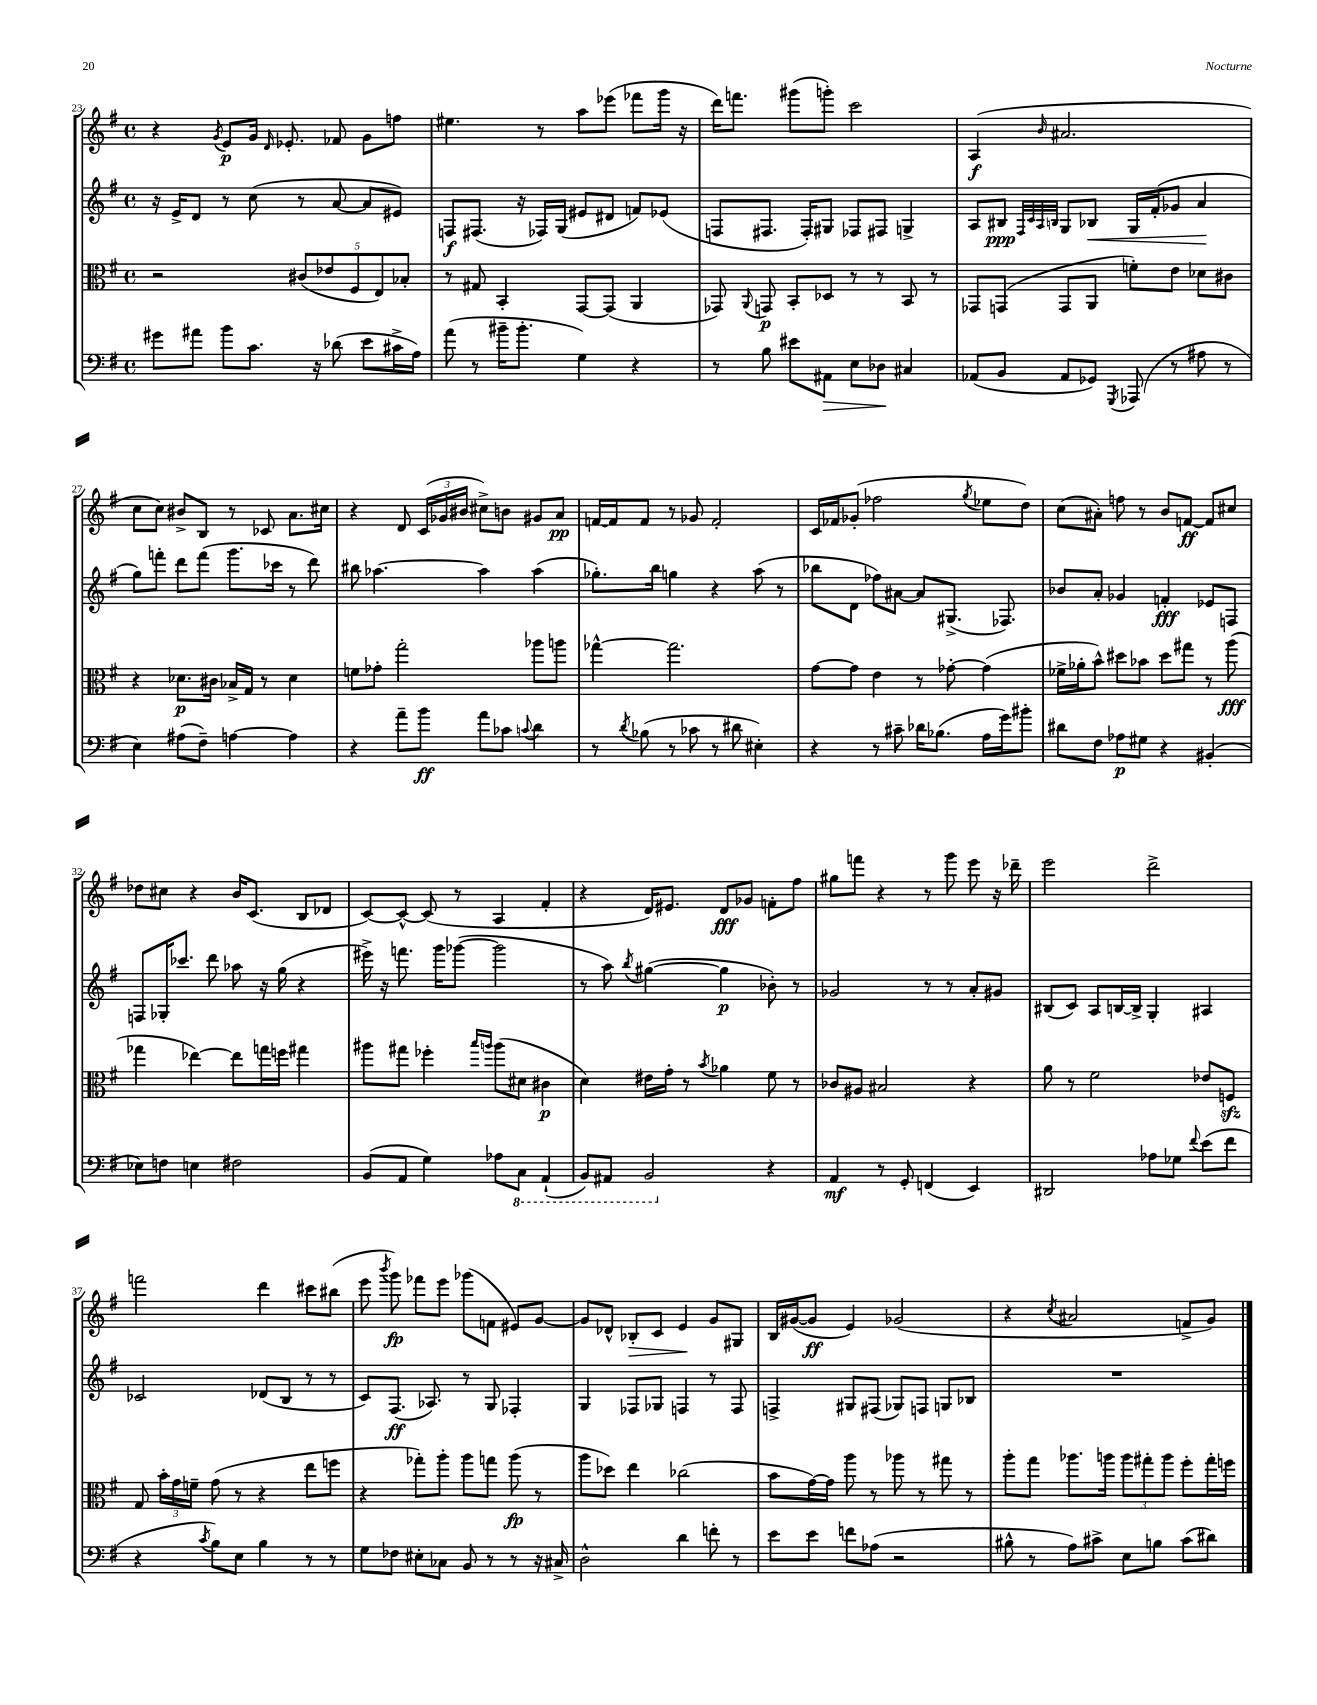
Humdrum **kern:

**kern	**dynam	**kern	**dynam	**kern	**dynam	**kern	**dynam
*part4	*part4	*part3	*part3	*part2	*part2	*part1	*part1
*staff4	*staff4	*staff3	*staff3	*staff2	*staff2	*staff1	*staff1
*clefF4	*	*clefC3	*	*clefG2	*	*clefG2	*
*k[f#]	*	*k[f#]	*	*k[f#]	*	*k[f#]	*
*M4/4	*	*M4/4	*	*M4/4	*	*M4/4	*
*met(c)	*	*met(c)	*	*met(c)	*	*met(c)	*
=23	=23	=23	=23	=23	=23	=23	=23
8g#X\L	.	2r	.	16r	.	4r	.
.	.	.	.	16e^/KL	.	.	.
8a#X\J	.	.	.	8d/J	.	.	.
.	.	.	.	.	.	8qg/	.
8b\L	.	.	.	8r	.	8e/L	p
8.c\J	.	.	.	(8cc\	.	16g/Jk	.
.	.	.	.	.	.	16qqd/	.
.	.	.	.	.	.	8.e-X'/	.
.	.	(10c#X/L	.	8r	.	.	.
16r	.	.	.	.	.	.	.
.	.	10e-X/	.	.	.	.	.
(8d-X\	.	.	.	[8a/	.	8f-X/	.
.	.	10F#/	.	.	.	.	.
8e\L	.	.	.	8a/L]	.	8g\L	.
.	.	10E/)	.	.	.	.	.
16c#X^\L	.	.	.	8e#X/J)	.	8ffn\J	.
.	.	10B-X'/J	.	.	.	.	.
16A\JJ)	.	.	.	.	.	.	.
=24	=24	=24	=24	=24	=24	=24	=24
(8a\	.	8r	.	8Fn/L	f	4.ee#X\	.
8r	.	8G#X/	.	(8.F#X/J	.	.	.
16b#X~\KL	.	4BB'/	.	.	.	.	.
8.b#'\J	.	.	.	16r	.	.	.
.	.	.	.	16F-X/LL)	.	8r	.
.	.	.	.	(16G/JJ	.	.	.
4G\)	.	[8GG/L	.	8e#X/L	.	8aa\L	.
.	.	(8GG/J]	.	8d#X/J	.	(8eee-X\J	.
4r	.	4AA/	.	8fn/L)	.	8fff-X\L	.
.	.	.	.	(8e-X/J	.	16ggg\Jk	.
.	.	.	.	.	.	16r	.
=25	=25	=25	=25	=25	=25	=25	=25
8r	.	8GG-X/)	.	8Fn/L	.	16ddd\KL)	.
.	.	.	.	.	.	8.fffn\J	.
.	.	8qqAA/	.	.	.	.	.
8B\	.	8GGn/	p	8.F#X/J	.	.	.
8e#X\L	.	8BB'/L	.	.	.	(8ggg#X\L	.
.	.	.	.	16F#'/KL)	.	.	.
!	!LO:HP:b	!	!	!	!	!	!
8AA#X\J	>	8D-X/J	.	8G#X/J	.	8gggn'\J)	.
8E\L	.	8r	.	8F-X/L	.	2ccc\	.
8D-X\J	.	8r	.	8F#X/J	.	.	.
4C#X/	]	8BB/	.	4Gn^/	.	.	.
.	.	8r	.	.	.	.	.
=26	=26	=26	=26	=26	=26	=26	=26
(8AA-X/L	.	8GG-X/L	.	8A/L	.	(4A/	f
8BB/J	.	(8GGn/J	.	8B#X/J	ppp	.	.
.	.	.	.	32qqF#/LLL	.	.	.
.	.	.	.	32qqc/	.	.	.
.	.	.	.	32qqA/	.	.	.
.	.	.	.	32qqBn/JJJ	.	16qqb/	.
8AA-/L	.	8GG/L	.	8G/L	.	2.a#X/	.
!	!	!	!	!	!LO:HP:b	!	!
8GG-X/J)	.	8AA/J	.	8B-X/J	<	.	.
8qGGG/	.	.	.	.	.	.	.
(8AAA-X/	.	8fn'\L)	.	16G/LL	.	.	.
.	.	.	.	(16f#'/J	.	.	.
8r	.	8e\J	.	8g-X/J	.	.	.
8A#X\	.	8d-X\L	.	4a/	.	.	.
8r	.	8c#X\J	.	.	.	.	.
.	.	.	.	.	[	.	.
!!LO:LB:g=z
=27	=27	=27	=27	=27	=27	=27	=27
4E\)	.	4r	.	8gg\L)	.	8cc\L	.
.	.	.	.	8fffn'\J	.	8cc\J)	.
(8A#X\L	.	8.d-X\L	p	8ddd\L	.	8b#X^/L	.
8F#~\J)	.	.	.	(8fff\J	.	8B/J	.
.	.	16c#X\Jk	.	.	.	.	.
[4An\	.	16B-X^/LL	.	8.ggg\L	.	8r	.
.	.	16G/JJ	.	.	.	.	.
.	.	8r	.	.	.	8c-X/	.
.	.	.	.	16ccc-X\Jk	.	.	.
4A\]	.	4d-\	.	8r	.	8.a\L	.
.	.	.	.	8ddd\)	.	.	.
.	.	.	.	.	.	16cc#X\Jk	.
=28	=28	=28	=28	=28	=28	=28	=28
4r	.	8fn\L	.	8bb#X\	.	4r	.
.	.	8g-X'\J	.	[4.aa-X\	.	.	.
8a~\L	.	2gg'\	.	.	.	8d/	.
8b\J	ff	.	.	.	.	(24c/LL	.
.	.	.	.	.	.	24g-X/	.
.	.	.	.	.	.	24b#X/JJ	.
8a\L	.	.	.	4aa-\]	.	8cc#X^\L)	.
8c-X\J	.	.	.	.	.	8bn\J	.
8qqcn/	.	.	.	.	.	.	.
4d\	.	8aa-X\L	.	(4aa-\	.	8g#X/L	.
.	.	8aan\J	.	.	.	8a/J	pp
=29	=29	=29	=29	=29	=29	=29	=29
8r	.	[4gg-X^^\	.	8.gg-X'\L)	.	[16fn/LL	.
.	.	.	.	.	.	16f/J]	.
8qd/	.	.	.	.	.	.	.
(8B-X\	.	.	.	.	.	8f/J	.
.	.	.	.	16bb\Jk	.	.	.
8r	.	2.gg-\]	.	4ggn\	.	8r	.
8c-X\	.	.	.	.	.	8g-X/	.
8r	.	.	.	4r	.	2f'/	.
8d#X\	.	.	.	.	.	.	.
4E#X'\)	.	.	.	(8aa\	.	.	.
.	.	.	.	8r	.	.	.
=30	=30	=30	=30	=30	=30	=30	=30
4r	.	[8g\L	.	8bb-X\L	.	16c/LL	.
.	.	.	.	.	.	16f-X/J	.
.	.	8g\J]	.	8d\J	.	(8g-X'/J	.
8r	.	4e\	.	8ff-X\L)	.	2ff-X\	.
8c#X~\	.	.	.	[8a#X\J	.	.	.
16d-X\KL	.	8r	.	8a#/L]	.	.	.
(8.B-X\J	.	.	.	.	.	.	.
.	.	[8g-X'\	.	(8.G#X^/J	.	.	.
.	.	.	.	.	.	8qgg/	.
16A\LL	.	(4g-\]	.	.	.	8ee-X\L	.
16g\J)	.	.	.	8.F-X/)	.	.	.
8b#X'\J	.	.	.	.	.	8dd\J)	.
=31	=31	=31	=31	=31	=31	=31	=31
8d#X\L	.	16f-X^\LL	.	8b-X/L	.	(8cc\L	.
.	.	16a-X'\J	.	.	.	.	.
8F#\J	.	8b^^\J)	.	8a'/J	.	8a#X'\J)	.
8A-X\L	p	8dd#X\L	.	4g-X/	.	8ffn\	.
8G#X\J	.	8b-X\J	.	.	.	8r	.
4r	.	8dd#\L	.	4fn'/	fff	8b/L	.
.	.	8gg#X\J	.	.	.	[8fn/J	ff
(4BB#X'/	.	8r	.	8e-X/L	.	8f/L]	.
.	.	(8aa\	fff	8Fn/J	.	8cc#X/J	.
!!LO:LB:g=z
=32	=32	=32	=32	=32	=32	=32	=32
8E-X\L)	.	4gg-X\	.	8Fn/L	.	8dd-X\L	.
8Fn\J	.	.	.	16G-X'/K	.	8cc#X\J	.
.	.	.	.	8.ccc-X/J	.	.	.
4En\	.	[4ee-X\)	.	.	.	4r	.
.	.	.	.	8ddd\	.	.	.
2F#X\	.	8ee-\L]	.	8aa-X\	.	16b/KL	.
.	.	.	.	.	.	(8.c/J	.
.	.	16ggn\L	.	16r	.	.	.
.	.	16ffn\JJ	.	(16gg\	.	.	.
.	.	4gg#X\	.	4r	.	8B/L	.
.	.	.	.	.	.	8d-X/J	.
=33	=33	=33	=33	=33	=33	=33	=33
(8BB/L	.	8aa#X\L	.	16eee#X^\)	.	[8c/L)	.
.	.	.	.	16r	.	.	.
8AA/J	.	8gg#X\J	.	8.fffn\	.	8c^^/J_	.
4G\)	.	4ff-X'\	.	.	.	(8c/]	.
.	.	.	.	16ggg\KL	.	.	.
.	.	.	.	([8ggg-X\J	.	8r	.
.	.	16qqbb/LL	.	.	.	.	.
.	.	16qqaan/JJ	.	.	.	.	.
8A-X\L	.	(8aa\L	.	2ggg-\]	.	4A/	.
*8ba	*	*	*	*	*	*	*
8CC\J	.	8d#X\J	.	.	.	.	.
(4AAA`/	.	4c#X\	p	.	.	4f#'/	.
=34	=34	=34	=34	=34	=34	=34	=34
8BBB/L)	.	4d\)	.	8r	.	4r	.
8AAA#X/J	.	.	.	8aa\)	.	.	.
.	.	.	.	8qbb/	.	.	.
2BBB/	.	16e#X\LL	.	([4gg#X\	.	16d/KL)	.
.	.	16g'\JJ	.	.	.	8.e#X/J	.
.	.	8r	.	.	.	.	.
.	.	8qb/	.	.	.	.	.
.	.	4a-X\	.	4gg#\]	p	8d/L	fff
.	.	.	.	.	.	8g-X/J	.
*X8ba	*	*	*	*	*	*	*
4r	.	8f#\	.	8b-X'\)	.	8fn'\L	.
.	.	8r	.	8r	.	8ff#\J	.
=35	=35	=35	=35	=35	=35	=35	=35
4AA/	mf	8c-X/L	.	2g-X/	.	8gg#X\L	.
.	.	8A#X/J	.	.	.	8fffn\J	.
8r	.	2B#X/	.	.	.	4r	.
8GG'/	.	.	.	.	.	.	.
(4FFn/	.	.	.	8r	.	8r	.
.	.	.	.	8r	.	8ggg\	.
4EE/)	.	4r	.	8a'/L	.	8eee\	.
.	.	.	.	8g#X/J	.	16r	.
.	.	.	.	.	.	16ddd-X~\	.
=36	=36	=36	=36	=36	=36	=36	=36
2DD#X/	.	8a\	.	(8B#X/L	.	2eee\	.
.	.	8r	.	8c/J)	.	.	.
.	.	2f#\	.	8A/L	.	.	.
.	.	.	.	[16Bn/L	.	.	.
.	.	.	.	16B^/JJ]	.	.	.
8A-X\L	.	.	.	4G'/	.	2ddd^\	.
8G-X\J	.	.	.	.	.	.	.
8qqf#/	.	.	.	.	.	.	.
(8e\L	.	8e-X/L	.	4A#X/	.	.	.
8f#\J	.	8Fnzz/J	.	.	.	.	.
!!LO:LB:g=z
=37	=37	=37	=37	=37	=37	=37	=37
4r	.	8G/	.	2c-X/	.	2fffn\	.
.	.	24b'\LL	.	.	.	.	.
.	.	24g\	.	.	.	.	.
.	.	24fn~\JJ	.	.	.	.	.
8qc/	.	.	.	.	.	.	.
8B\L)	.	(8g\	.	.	.	.	.
8E\J	.	8r	.	.	.	.	.
4B\	.	4r	.	(8d-X/L	.	4ddd\	.
.	.	.	.	8B/J	.	.	.
8r	.	8ee\L	.	8r	.	8ccc#X\L	.
8r	.	8ffn\J	.	8r	.	(8bb#X\J	.
=38	=38	=38	=38	=38	=38	=38	=38
8G\L	.	4r	.	8c/L)	.	8eee\	.
.	.	.	.	.	.	8qbbb/	.
8F-X\J	.	.	.	(8.F#/J	ff	8ggg\)	fp
8E#X'\L	.	8gg-X'\L)	.	.	.	8fff-X\L	.
.	.	.	.	8.A-X/)	.	.	.
8C-X\J	.	8aa'\J	.	.	.	8eee\J	.
8BB/	.	8aa\L	.	8r	.	(8ggg-X\L	.
8r	.	8ggn\J	.	8G/	.	8fn\J	.
8r	.	(8aa\	fp	4F-X'/	.	8e#X/L)	.
16r	.	8r	.	.	.	[8g/J	.
16C#X^/	.	.	.	.	.	.	.
=39	=39	=39	=39	=39	=39	=39	=39
2D^^\	.	8aa\L	.	4G/	.	8g/L]	.
.	.	8dd-X\J)	.	.	.	8d-X^^/J	.
!	!	!	!	!	!	!	!LO:HP:b
.	.	4ee\	.	8F-X/L	.	8B-X'/L	>
.	.	.	.	8G-X/J	.	8c/J	.
4d\	.	(2cc-X\	.	4Fn/	.	4e/	.
8fn'\	.	.	.	8r	.	8g/L	]
8r	.	.	.	8F/	.	8G#X/J	.
=40	=40	=40	=40	=40	=40	=40	=40
8e\L	.	8b\L	.	4Fn^/	.	16B/LL	.
.	.	.	.	.	.	([16g#X/J	.
8e\J	.	[16g\L)	.	.	.	8g#/J]	ff
.	.	16g\JJ]	.	.	.	.	.
8fn\L	.	8aa\	.	8G#X/L	.	4e/)	.
(8A-X\J	.	8r	.	(8F#X/J	.	.	.
2r	.	8aa-X\	.	8G-X/L)	.	(2g-X/	.
.	.	8r	.	8Fn/J	.	.	.
.	.	8gg#X\	.	8Gn/L	.	.	.
.	.	8r	.	8B-X/J	.	.	.
=41	=41	=41	=41	=41	=41	=41	=41
8B#X^^\	.	8aa'\L	.	1r	.	4r	.
8r	.	8gg\J	.	.	.	.	.
.	.	.	.	.	.	8qcc/	.
8A\L)	.	8.aa-X\L	.	.	.	2a#X/	.
8c#X^\J	.	.	.	.	.	.	.
.	.	16aan\Jk	.	.	.	.	.
8E\L	.	12aa\L	.	.	.	.	.
.	.	12gg#X'\	.	.	.	.	.
8Bn\J	.	.	.	.	.	.	.
.	.	12aa\J	.	.	.	.	.
(8c#\L	.	8ff#'\L	.	.	.	8fn^/L	.
8d#X\J)	.	16gg#'\L	.	.	.	8g/J)	.
.	.	16ffn\JJ	.	.	.	.	.
==	==	==	==	==	==	==	==
*-	*-	*-	*-	*-	*-	*-	*-
